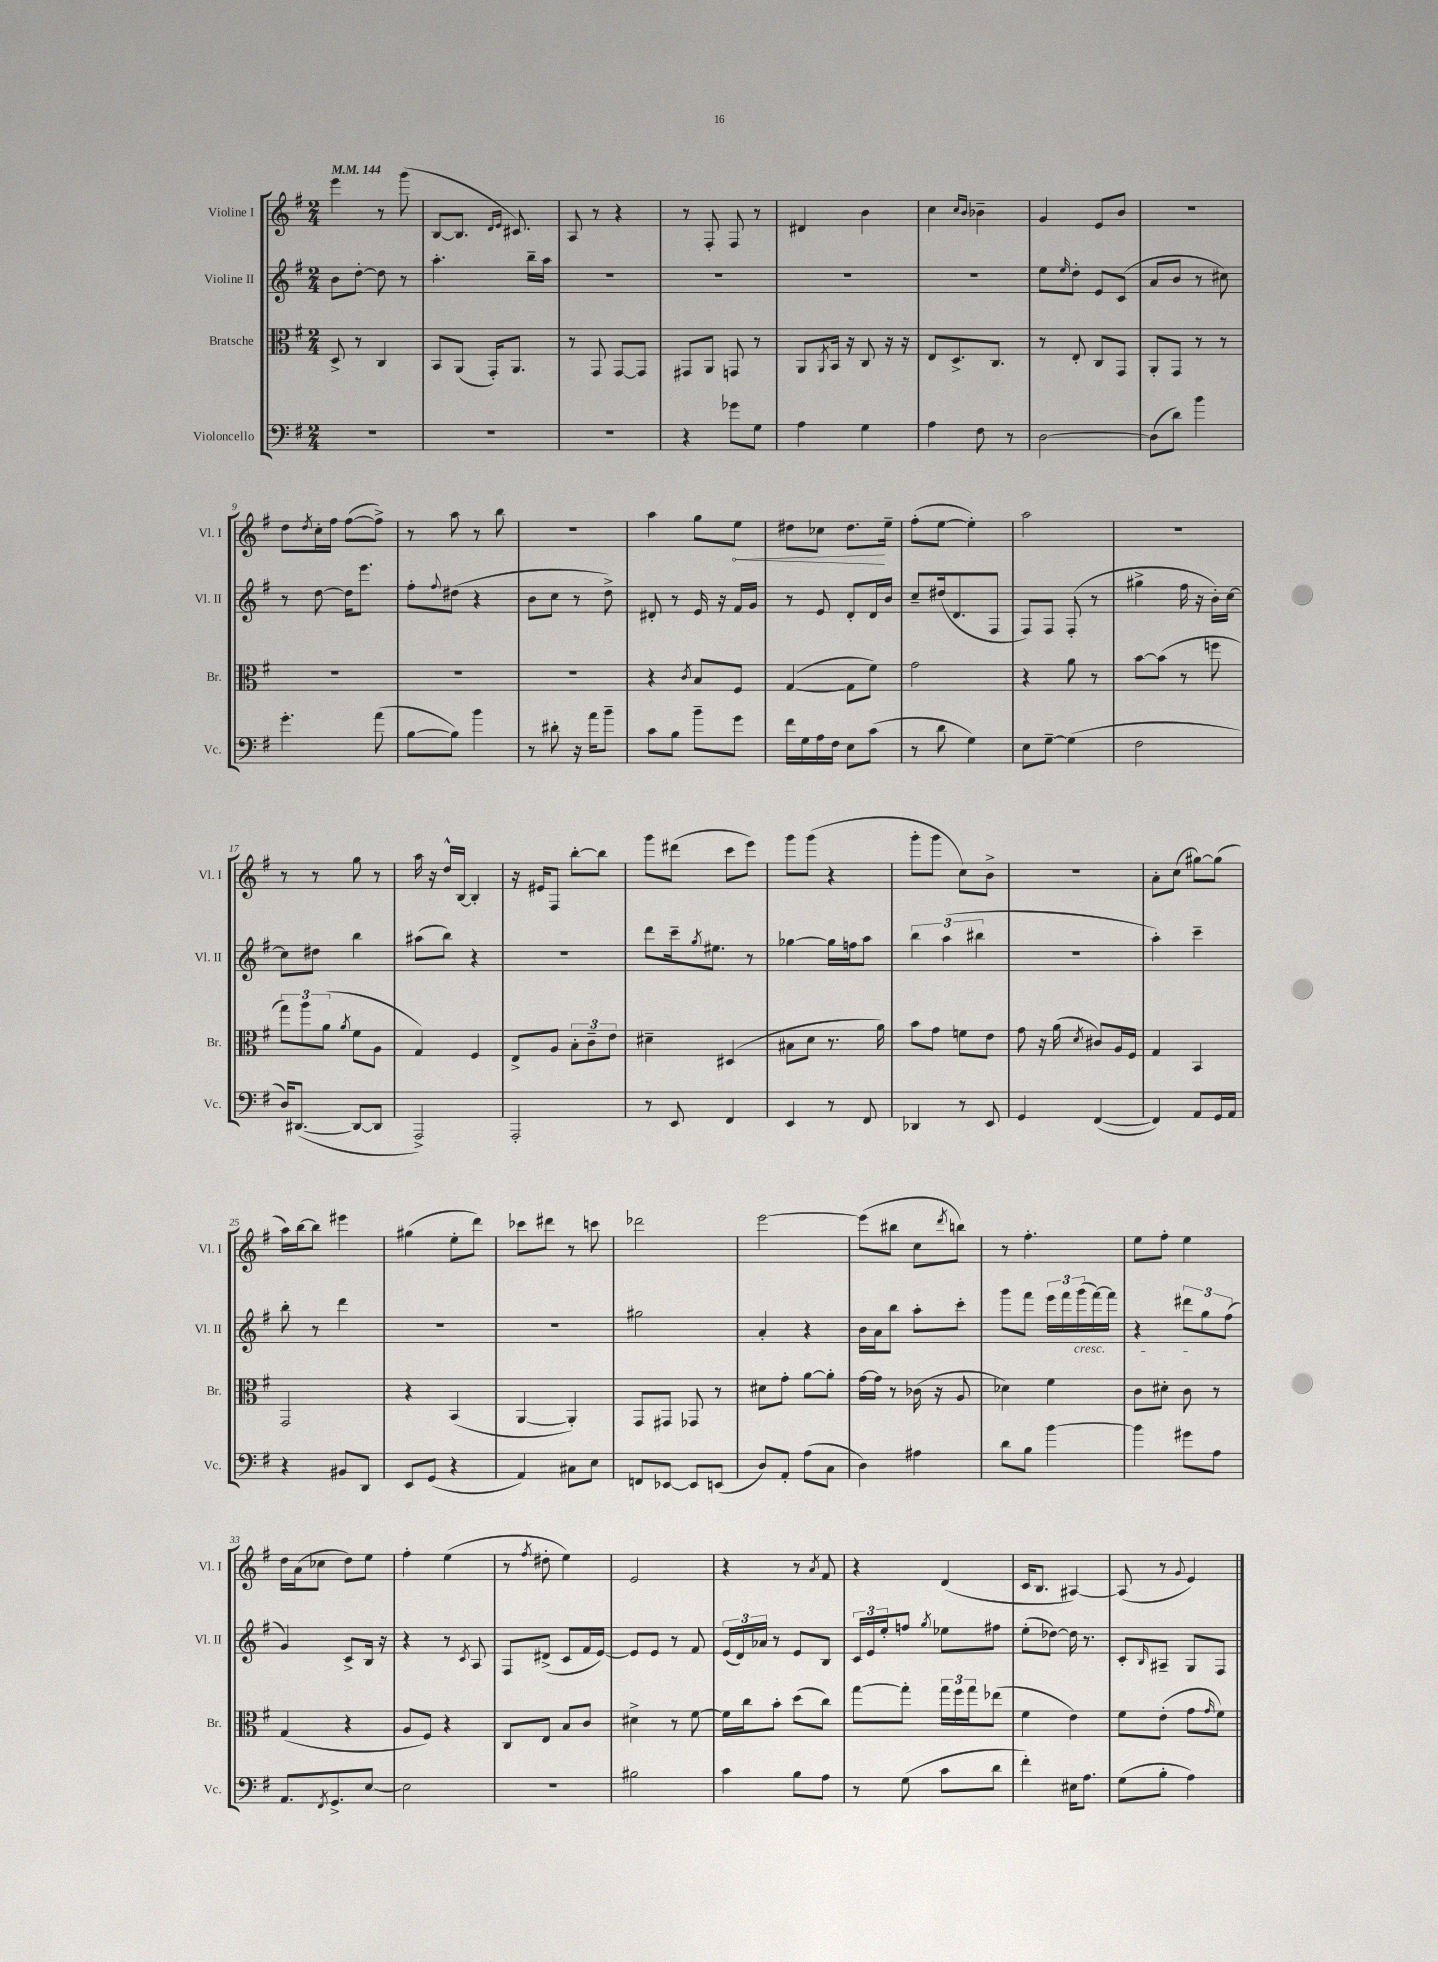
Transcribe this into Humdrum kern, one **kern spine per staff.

**kern	**kern	**kern	**kern
*staff4	*staff3	*staff2	*staff1
*clefF4	*clefC3	*clefG2	*clefG2
*k[f#]	*k[f#]	*k[f#]	*k[f#]
*M2/4	*M2/4	*M2/4	*M2/4
*MM144	*MM144	*MM144	*MM144
2r	8D^	8b	4eee
.	8r	[8dd'	.
.	4C	8dd]	8r
.	.	8r	(8ggg
=	=	=	=
2r	8BB	4.aa'	[8B
.	(8AA	.	8.B]
.	16GG')	.	.
.	.	.	16qqd
.	.	.	16qqe
.	8.AA	.	8.c#)
.	.	16bb~	.
.	.	16aa	.
=	=	=	=
2r	8r	2r	8A
.	8GG	.	8r
.	[8GG	.	4r
.	8GG]	.	.
=	=	=	=
4r	8GG#	2r	8r
.	8AA	.	8F#'
8g-	8GG	.	8F#
8G	8r	.	8r
=	=	=	=
4A	8AA	2r	4d#
.	8qAA	.	.
.	16BB	.	.
.	16r	.	.
4G	8C	.	4b
.	16r	.	.
.	16r	.	.
=	=	=	=
4A	8E	2r	4cc
.	8.D^	.	.
.	.	.	16qqcc
.	.	.	16qqb
8F#	.	.	4b-~
.	8.C	.	.
8r	.	.	.
=	=	=	=
[2D	8r	8ee	4g
.	.	16qqee	.
.	8E'	8dd'	.
.	8C	8e	8e
.	8GG	(8c	8b
=	=	=	=
(8D]	8AA'	8a	2r
8d)	8GG	8b	.
4b	8r	8r	.
.	8r	8cc#)	.
=	=	=	=
4.g'	2r	8r	8dd
.	.	.	8qdd
.	.	[8dd	16cc'
.	.	.	16ff#
.	.	16dd]	([8ff#
.	.	8.eee	.
(8a	.	.	8ff#^])
=	=	=	=
[8B	2r	8ff#'	8r
.	.	8qqff#	.
8B])	.	(8dd#	8aa
4b	.	4r	8r
.	.	.	8bb
=	=	=	=
8r	2r	8b	2r
8d#'	.	8cc	.
16r	.	8r	.
16a	.	.	.
8b~	.	8dd^)	.
=	=	=	=
8c	4r	8d#'	4aa
8B	.	8r	.
.	8qc	.	.
8b~	8B	16e	8gg
.	.	16r	.
8g	8F#	16f#	8ee
.	.	16g	.
=	=	=	=
16f#	([4G	8r	8dd#
16G	.	.	.
16A	.	8e	8cc-
16F#	.	.	.
8E	8G]	8d'	8.dd#
(8c	8f#)	16d	.
.	.	16b	16ee~
=	=	=	=
8r	2g	8cc~	(8ff#'
8d	.	(16dd#	[8ee
.	.	8.d	.
4G)	.	.	4ee'])
.	.	8F#	.
=	=	=	=
8E	4r	8F#)	2aa
[8G~	.	8F#	.
(4G]	8a	(8F#'	.
.	8r	8r	.
=	=	=	=
2F#	[8b	4gg#^	2r
.	(8b]	.	.
.	8r	16ff#	.
.	.	16r	.
.	8ff	16b')	.
.	.	[16cc	.
=	=	=	=
16D)	12gg)	8cc]	8r
([8.DD#	.	.	.
.	12aa	.	.
.	.	8dd#	8r
.	(12a	.	.
.	8qa	.	.
8DD#_	8f#	4bb	8gg
8DD#]	8A	.	8r
=	=	=	=
2AAA^)	4G)	(8aa#	16aa
.	.	.	16r
.	.	8bb)	16dd^^
.	.	.	[16B
.	4F#	4r	4B']
=	=	=	=
2AAA'	8E^	2r	16r
.	.	.	16e#
.	8A	.	8F#
.	12B'	.	[8bb'
.	12c~	.	.
.	.	.	8bb]
.	12e	.	.
=	=	=	=
8r	4d#~	8ddd	8ggg
8EE	.	16ccc~	(8ddd#
.	.	8qgg	.
.	.	8.ee#	.
4FF#	(4D#	.	8ccc
.	.	8r	8eee)
=	=	=	=
4EE	8B#	[4gg-	8ggg
.	8d	.	(8ggg
8r	8.r	16gg-]	4r
.	.	16ff	.
8FF#	.	8aa	.
.	16a)	.	.
=	=	=	=
4DD-	8b	6bb	8ggg'
.	8g	.	8ggg
.	.	(6aa	.
8r	8f	.	8cc)
.	.	6bb#	.
8EE	8e	.	8b^
=	=	=	=
4GG	8g	2r	2r
.	16r	.	.
.	(16a	.	.
.	8qd	.	.
([4FF#	8c#)	.	.
.	16A	.	.
.	16F#	.	.
=	=	=	=
4FF#])	4G	4aa')	8a'
.	.	.	(8cc
8AA	4BB	4ccc~	[8gg#)
16GG	.	.	(8gg#]
16AA	.	.	.
=	=	=	=
4r	2GG	8bb'	16aa)
.	.	.	[16bb
.	.	8r	8bb]
8BB#	.	4ddd	4eee#
8DD	.	.	.
=	=	=	=
8EE	4r	2r	(4gg#
(8GG	.	.	.
4r	(4BB	.	8ee'
.	.	.	8ddd)
=	=	=	=
4AA)	[4AA	2r	8ccc-
.	.	.	8ddd#
8C#	4AA'])	.	8r
8E	.	.	8ccc
=	=	=	=
8FF	8GG	2gg#	2ddd-
[8EE-	8GG#	.	.
8EE-]	8GG-	.	.
(8EE	8r	.	.
=	=	=	=
8D)	8d#	4a'	[2eee
8AA'	8g'	.	.
(8A	[8a	4r	.
8C	8a']	.	.
=	=	=	=
4D)	[16g	16b	(8eee]
.	16g]	16a	.
.	8r	8bb	8bb#
4A#	(16c-	8aa'	8cc
.	16r	.	.
.	.	.	8qddd
.	8A	8ccc'	8bb)
=	=	=	=
8d	4d-)	8ggg	8r
8B	.	8fff#	4.ff#'
[4b	4f#	24eee	.
.	.	24fff#	.
.	.	(24ggg	.
.	.	[16fff#)	.
.	.	16fff#]	.
=	=	=	=
4b]	8c	4r	8ee
.	8d#'	.	8ff#'
8g#	8c	12ddd#	4ee
.	.	12gg	.
8A	8r	.	.
.	.	(12ff#	.
=	=	=	=
8.AA	(4G	4g)	16dd
.	.	.	(16a
.	.	.	8cc-
8qFF#	.	.	.
8.GG^	.	.	.
.	4r	8c^	8dd)
[8E	.	16B	8ee
.	.	16r	.
=	=	=	=
2E]	8A	4r	4ff#'
.	8F#)	.	.
.	4r	8r	(4ee
.	.	8qc	.
.	.	8A	.
=	=	=	=
2r	8C	8F#	8r
.	.	.	8qff#
.	8E	(8d#^	8dd#'
.	8B	8c	4ee)
.	8c	16f#	.
.	.	[16e)	.
=	=	=	=
2B#	4d#^	8e]	2e
.	.	8e	.
.	8r	8r	.
.	[8f#	8f#	.
=	=	=	=
4c	16f#]	(24e	4r
.	.	24d)	.
.	16cc	.	.
.	.	24a-	.
.	8b'	8r	.
8B	(8dd	8e	8r
.	.	.	8qa
8A	8cc)	8B	8f#
=	=	=	=
8r	[8gg	24c	4r
.	.	24e	.
.	.	24ee'	.
(8G	8gg']	8ff	.
.	.	8qgg	.
8c	24gg	8ee-	(4d
.	24ff#	.	.
.	24gg	.	.
8d	(8ee-	8ff#	.
=	=	=	=
4f#')	4f#	(8ee'	16c
.	.	.	8.B
.	.	[8dd-)	.
16E#	4e)	16dd-]	[4A#)
8.A	.	8.r	.
=	=	=	=
(8G	8f#	8c'	(8A#]
.	.	16qqB	.
8B'	(8e'	8A#~	8r
.	.	.	8qqg
4A)	8g	8G	4e)
.	16qqg	.	.
.	8f#)	8F#	.
==	==	==	==
*-	*-	*-	*-
